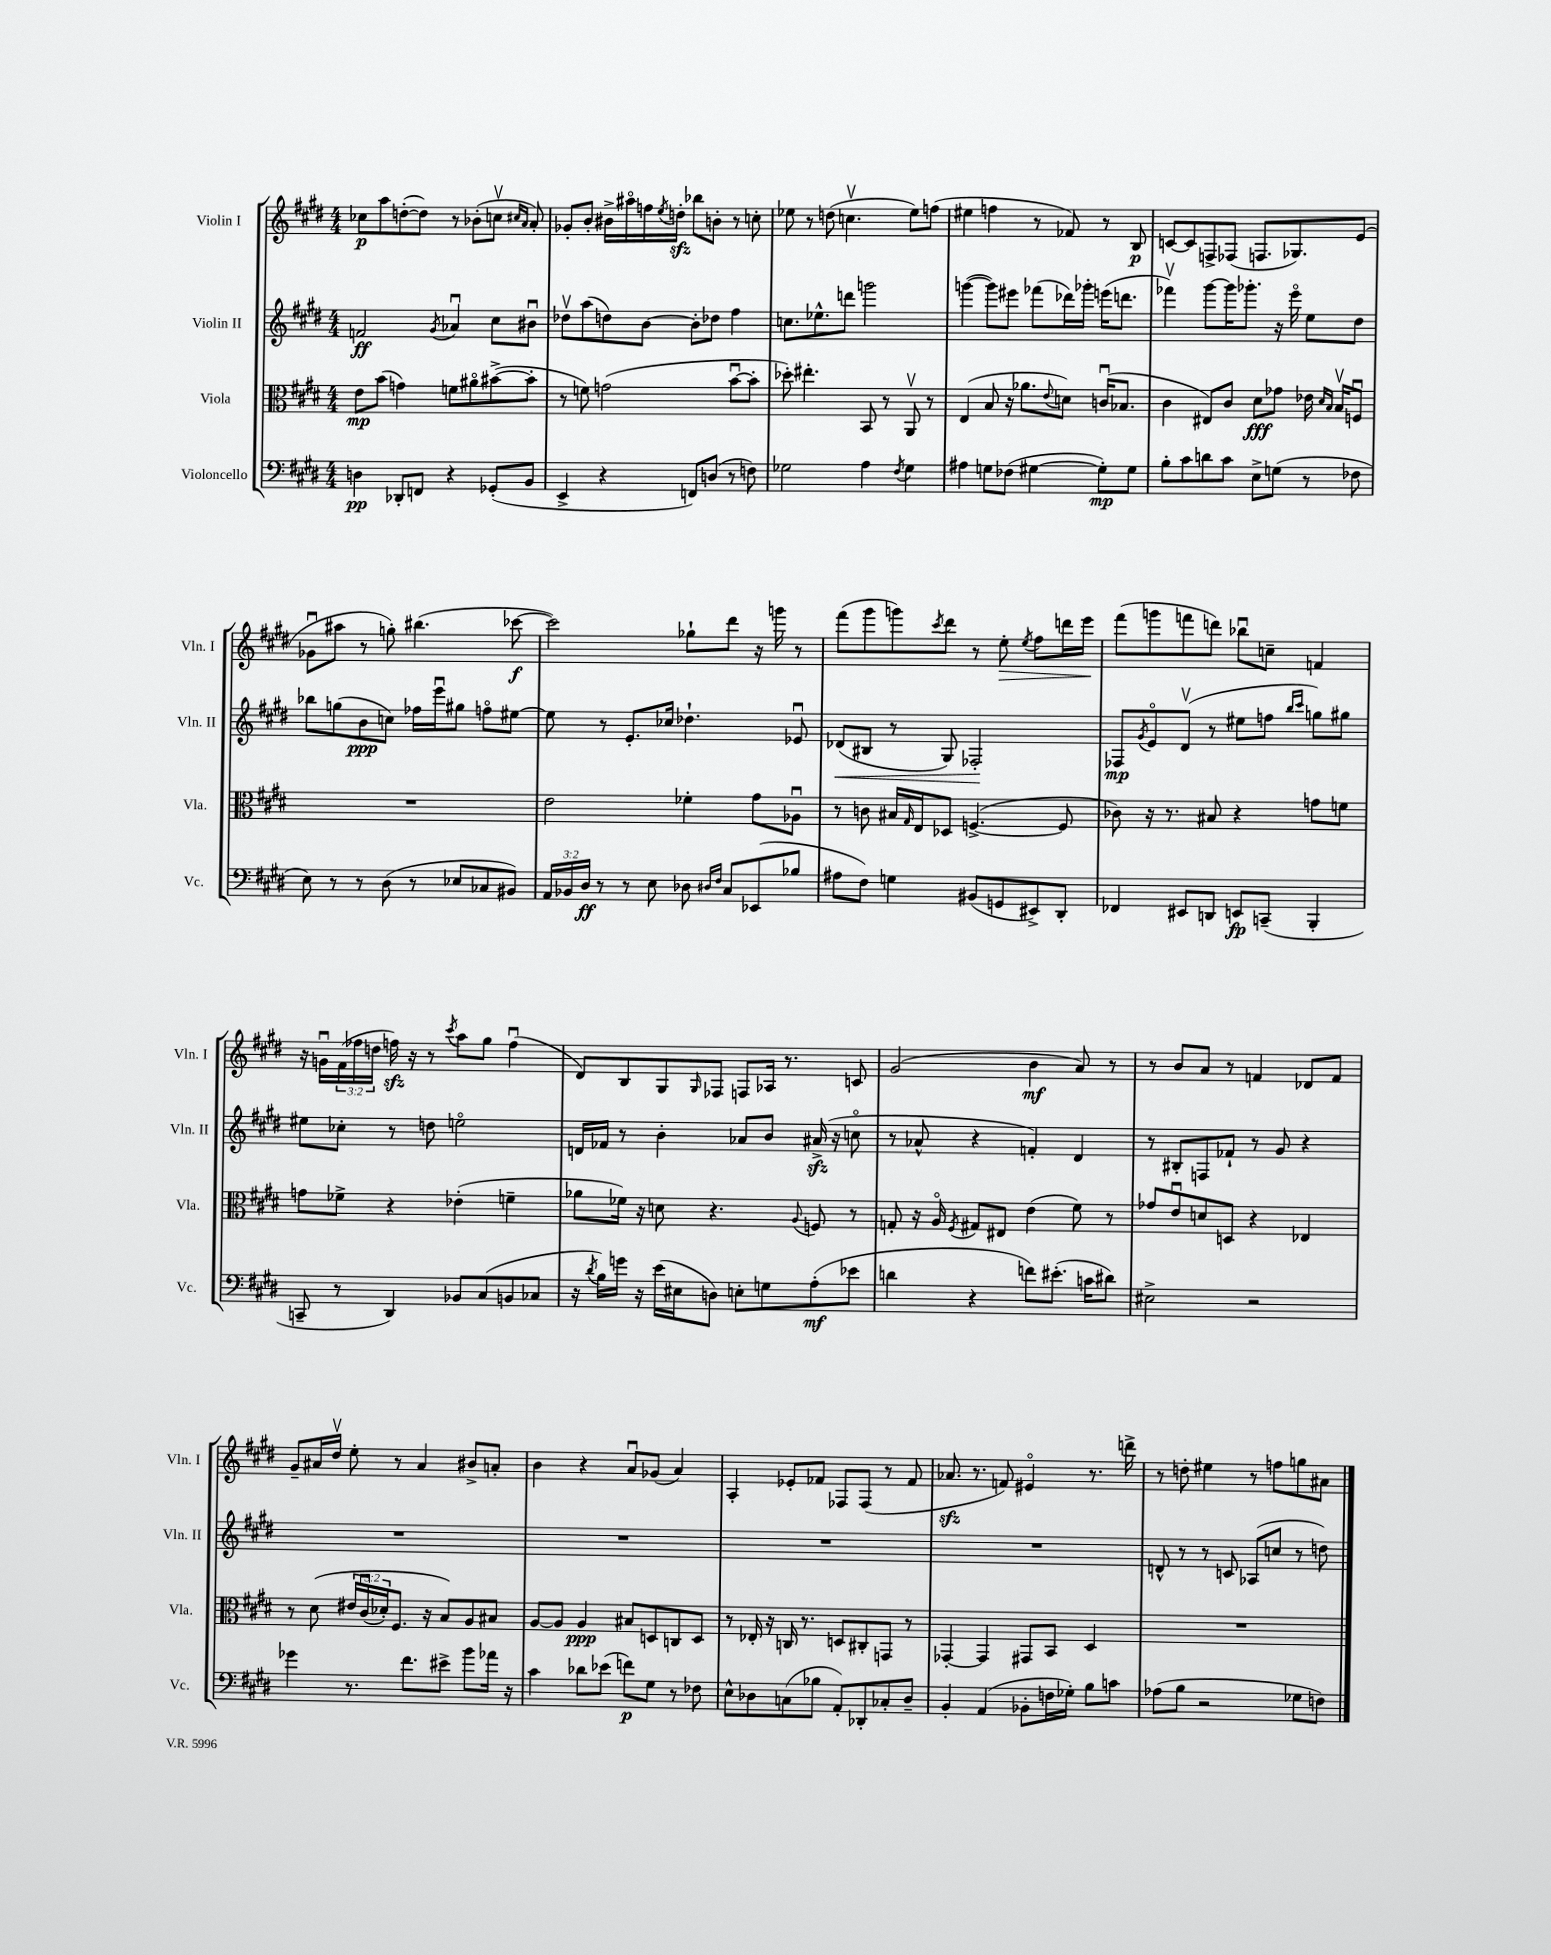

**kern	**kern	**kern	**kern
*staff4	*staff3	*staff2	*staff1
*clefF4	*clefC3	*clefG2	*clefG2
*k[f#c#g#d#]	*k[f#c#g#d#]	*k[f#c#g#d#]	*k[f#c#g#d#]
*M4/4	*M4/4	*M4/4	*M4/4
4D	8e	2f	8cc-
.	(8b	.	8aa
8DD-'	4g)	.	([8dd'
8FF	.	.	8dd])
.	.	8qg#	.
4r	8f	4a-u	8r
.	8a#o	.	(8b-'
(8GG-'	([8b#^	8cc#	8ccv
.	.	.	16qqcc#
.	.	.	16qqa
8BB	8b#']	8b#u	8a')
=	=	=	=
4EE^	8r	8dd-v	8g-'
.	8f)	(8aa	8b'
4r	(2g	8dd)	16b#^
.	.	.	16aa#o
.	.	[8b	16ff
.	.	.	8qee
.	.	.	16dd'
8FF)	.	8b']	8bb-
(8D	.	8dd-	8b'
8r	[8bu	4ff#	8r
8F)	8b']	.	8cc'
=	=	=	=
2G-	8dd-')	8.cc	8ee-
.	4.ee#'	.	8r
.	.	8.ee-^^	.
.	.	.	(8dd
.	.	8ddd	4.ccv
4A	8BB	2ggg	.
.	8r	.	.
8qF#	.	.	.
4G-	8AAv	.	8ee-)
.	8r	.	(8ff
=	=	=	=
4A#	(4E	([4ggg	4ee#
8G	8B	8ggg])	4ff
(8F-	16r	8eee#	.
.	8.a-	.	.
[4G#	.	(8fff-	8r
.	8qqe	.	.
.	8d)	16ddd-)	8f-)
.	.	16ggg-'	.
8G#'])	(16cu	(16eee	8r
.	8.B-	8.ddd	.
8G#	.	.	8B
=	=	=	=
8B'	4c#	4fff-v)	[8c
8c#	.	.	8c]
8d	8E#)	[8ggg#	8F^
8c#	8c#	16ggg#]	(8F-
.	.	8.ggg-'	.
8E^	8d#	.	8.F
(8G	8g-	16r	.
.	.	16eeeo	8.G-)
8r	16e-	8ee	.
.	16qqd#	.	.
.	16qqB	.	.
.	16Bv	.	.
8F-	8Fu	8dd#	(8e
=	=	=	=
8E)	1r	8bb-	8g-u
8r	.	(8gg	8aa#
8r	.	8b	8r
(8D#	.	8cc)	8gg')
8r	.	16ff-	(4.bb#
.	.	16eeeu	.
8E-	.	8gg#	.
8C-	.	8ffo	.
8BB#)	.	[8ee#	[8ccc-
=	=	=	=
24AA	2e	8ee#]	2ccc-])
24BB-	.	.	.
24D#	.	.	.
8r	.	8r	.
8r	.	8.e'	.
8E	.	.	.
.	.	16cc-	.
8D-	4f-'	4.dd-`	8gg-`
16qqD#	.	.	.
16qqF#	.	.	.
8C#	.	.	8ddd#
(8EE-	8g#	.	16r
.	.	.	16ggg
8B-	8A-u	8e-u	8r
=	=	=	=
8A#	8r	(8d-	(8fff#
8F#)	8c	8B#	8ggg#
4G	16B#	8r	8ggg)
.	16qqG#	.	.
.	16E	.	.
.	.	.	8qccc#
.	8D-	8G#)	8ddd#
(8BB#	([4.F^	2F-'	8r
8GG	.	.	8ee'
.	.	.	8qee
8EE#^)	.	.	8ff#
8DD#'	8F]	.	16ddd
.	.	.	16eee
=	=	=	=
4FF-	8c-)	8F-	(8fff#
.	.	8qg#	.
.	16r	8eo	8ggg
.	8.r	.	.
8EE#	.	(8d#v	8fff
8DD	8B#	8r	8ddd)
8EE	4r	8ee#	8bb-u
(8CC~	.	8ff	8cc~
.	.	16qqbb	.
.	.	16qqccc#	.
4BBB'	8g	8gg)	4f
.	8f	8gg#	.
=	=	=	=
8CC~	8g	8ee#	16r
.	.	.	16gu
8r	8f-^	8cc-'	(24f#
.	.	.	24ff-
.	.	.	24dd
4DD#)	4r	8r	16ff)
.	.	.	16r
.	.	8dd	8r
.	.	.	8qccc#
8BB-	(4e-'	2eeo	8aa
(8C#	.	.	8gg#
8BB	4f~	.	(4ffu
8C-	.	.	.
=	=	=	=
16r	8a-	16d	8d#)
8qd#	.	.	.
16B)	.	16f-	.
16g	16f-)	8r	8B
16r	16r	.	.
(16e	8d	4b'	8G#
16E#	.	.	.
.	.	.	16qqG#
8D)	4.r	.	8F-
8E'	.	8a-	8F
8G	.	8b	16A-
.	.	.	8.r
.	8qqA	.	.
(8A'	8F	(16a#^	.
.	.	16r	.
8e-	8r	8cco	8c
=	=	=	=
4d	8G'	8r	(2g#
.	16r	8a-^^	.
.	16Ao	.	.
.	8qF#	.	.
4r	8G#	4r	.
.	8E#	.	.
8f)	(4e	4f')	4b
(8.e#'	.	.	.
.	8f#)	4d#	8a)
16c	.	.	.
8d#)	8r	.	8r
=	=	=	=
2E#^	8g-	8r	8r
.	8eu	8B#'	8b
.	8d	8F	8a
.	8D	8f-`	8r
2r	4r	8r	4f
.	.	8g#	.
.	4E-	4r	8d-
.	.	.	8f
=	=	=	=
4g-	8r	1r	8g#~
.	&(8d#	.	16a#
.	.	.	16dd#v
8.r	24e#	.	8ee'
.	(24c#u	.	.
.	24d-')	.	.
.	8.F#	.	8r
8.f#	.	.	.
.	.	.	4a#
.	16r	.	.
8e#^	8B&)	.	.
8b	8A	.	8b#^
16a-	8B#	.	8a'
16r	.	.	.
=	=	=	=
4c#	[8A	1r	4b
.	8A]	.	.
8d-	4A	.	4r
(8e-	.	.	.
8f)	8B#	.	8au
8G#	8D	.	(8g-
8r	8C	.	4a)
8F-	8D	.	.
=	=	=	=
8E^^	8r	1r	4A'
8D-	16E-'	.	.
.	16r	.	.
(8C	16C	.	8e-'
.	8.r	.	.
8B-	.	.	8f-
8AA')	8D	.	8F-
8DD-'	8C#'	.	(8F-
8C-'	8GG	.	8r
8D-~	8r	.	8f-
=	=	=	=
4BB'	[4GG-'	1r	8.a-
.	.	.	8.r
(4AA	4GG-]	.	.
.	.	.	8f)
8BB-'	8GG#	.	4e#o
16F	8BB	.	.
16G-')	.	.	.
8B	4D#	.	8.r
8c	.	.	.
.	.	.	16ddd^
=	=	=	=
(8A-	1r	8d^^	8r
8B	.	8r	8dd'
2r	.	8r	4ee#
.	.	8c	.
.	.	(8A-	8r
.	.	8cc	8ff
8G-	.	8r	8gg
8F)	.	8dd)	8a#
==	==	==	==
*-	*-	*-	*-
